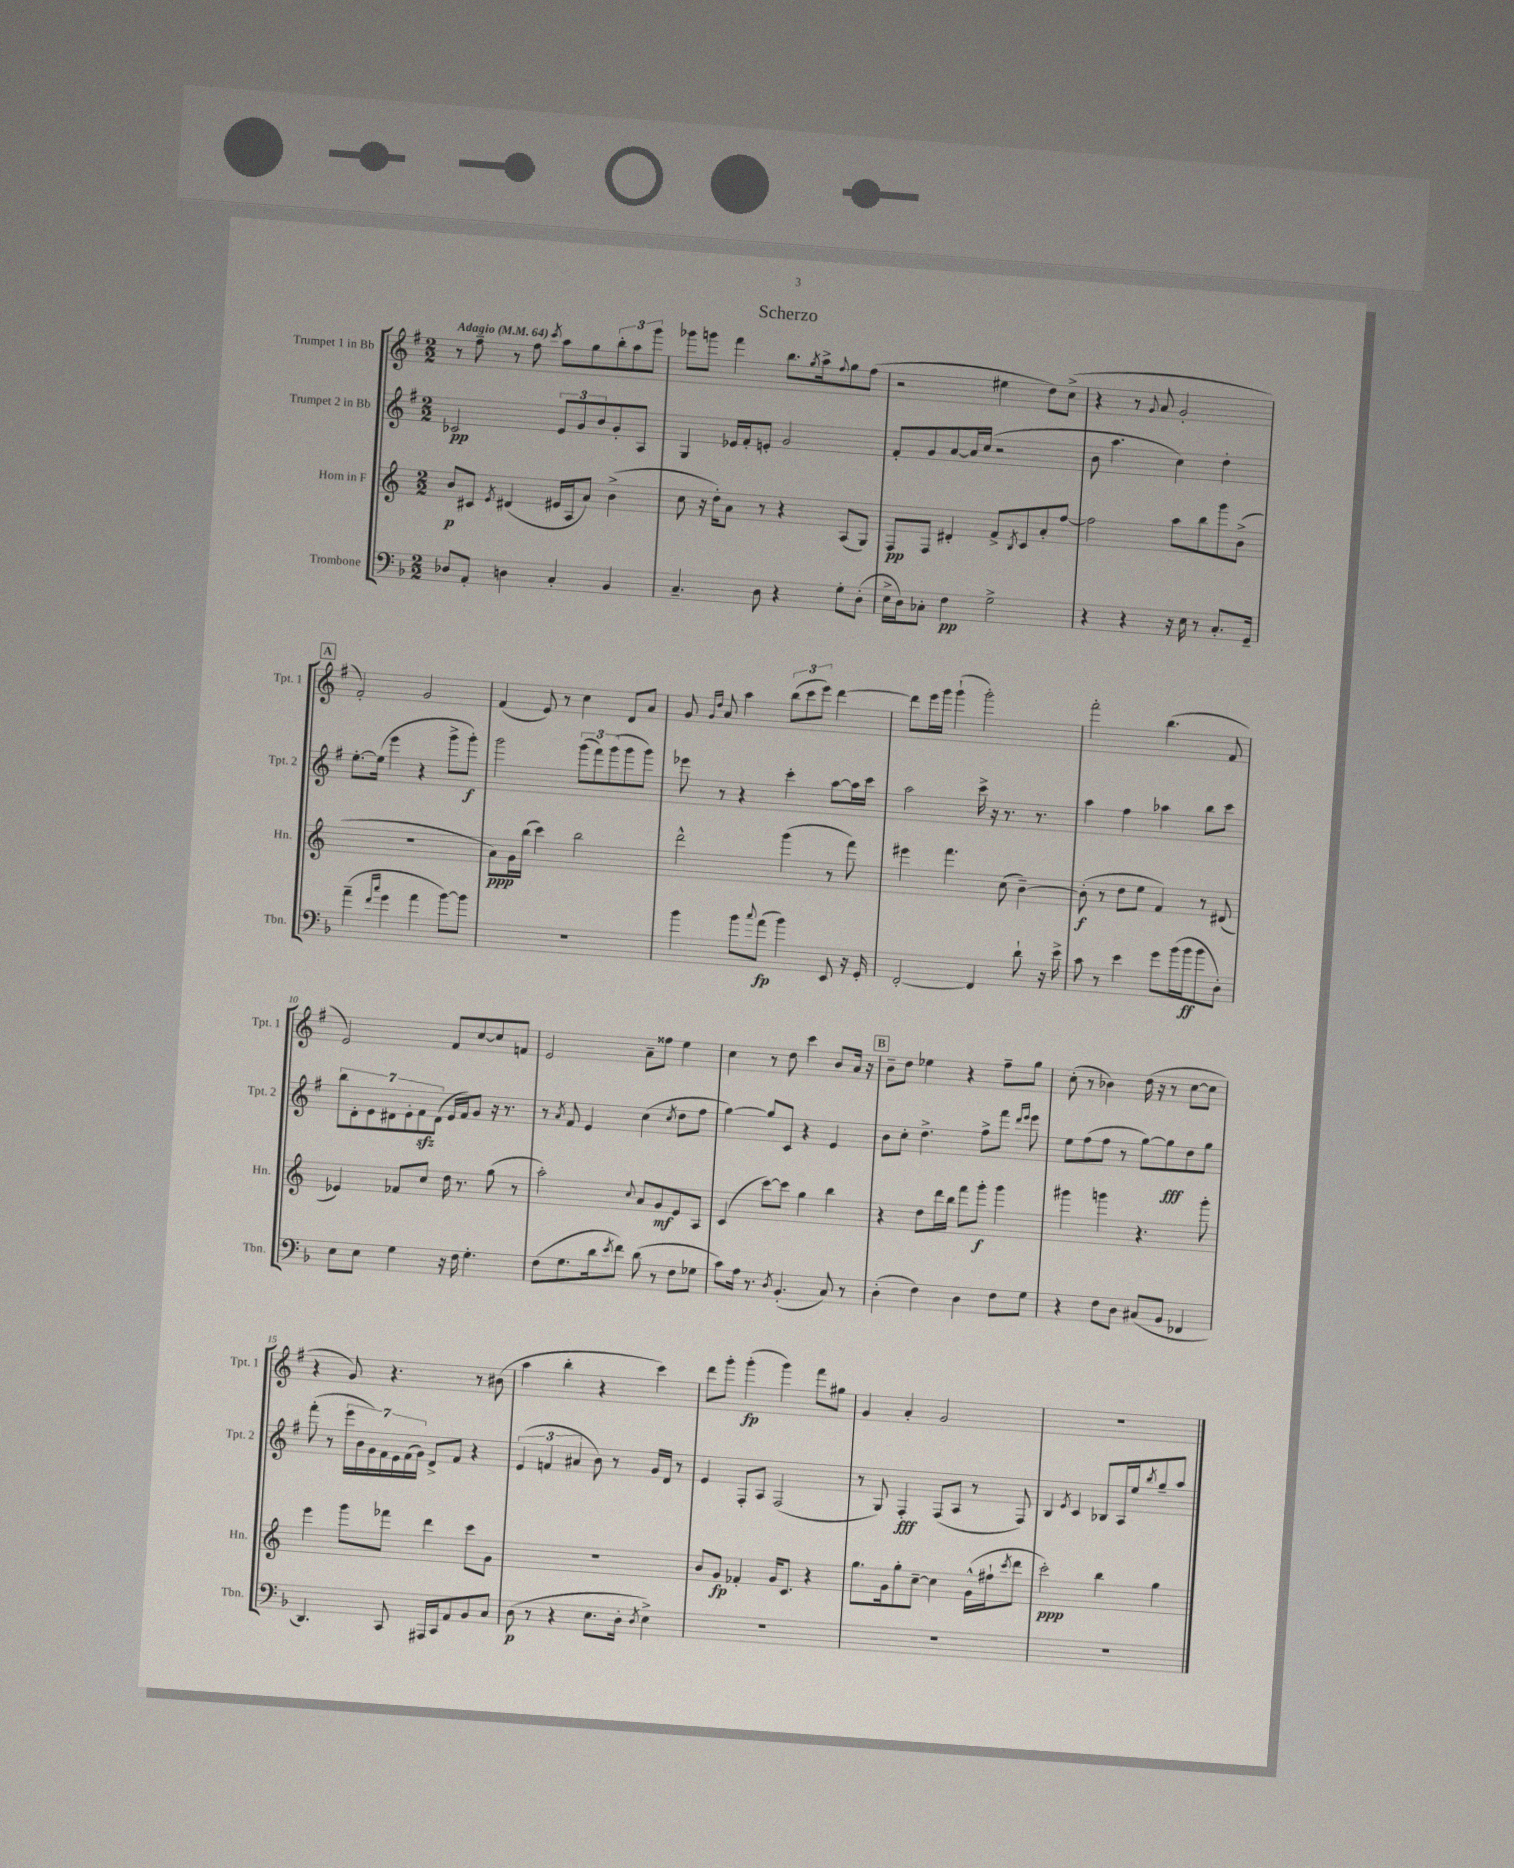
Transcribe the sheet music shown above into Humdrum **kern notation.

**kern	**kern	**kern	**kern
*staff4	*staff3	*staff2	*staff1
*clefF4	*clefG2	*clefG2	*clefG2
*k[b-]	*k[]	*k[f#]	*k[f#]
*M2/2	*M2/2	*M2/2	*M2/2
*MM64	*MM64	*MM64	*MM64
8D-	8b	2c-	8r
8AA'	8c#	.	8ff#~
.	8qe	.	.
4D	(4d#	.	8r
.	.	.	8ff#
.	.	.	8qccc
4C'	16e#	12e	8aa
.	16A	.	.
.	.	12g	.
.	8a)	.	8gg
.	.	12b	.
4BB-	(4b^	8g'	12bb'
.	.	.	12aa
.	.	8A	.
.	.	.	12ggg
=	=	=	=
4.C~	8cc	4G	8ggg-
.	16r	.	8ggg
.	16dd')	.	.
.	8a	16e-	4fff#
.	.	16f#'	.
8D	8r	8e'	.
4r	4r	2g	8.bb
.	.	.	8qgg
.	.	.	16aa^
.	.	.	8qqff#
8G'	(8A	.	8gg
(8D'	8G)	.	(8ff#
=	=	=	=
16E^	8F	8f#'	2r
16D)	.	.	.
8C-'	8F	8g	.
4F	4d#'	[8a	.
.	.	16a]	.
.	.	(16cc	.
2G^	8f^	2r	4ee#
.	8qB	.	.
.	8c	.	.
.	8a'	.	8dd)
.	[8ff	.	(8cc^
=	=	=	=
4r	2ff]	8b	4r
.	.	4.aa	.
4r	.	.	8r
.	.	.	8qqg
.	.	.	8a
16r	8aa	4cc)	2g'
16E	.	.	.
8r	8bb	.	.
8.C'	8ggg	4dd'	.
.	(8b^	.	.
16GG~	.	.	.
=	=	=	=
(4a~	1r	[8.ee'	2f#')
.	.	(16ee]	.
16qqf	.	.	.
16qqcc	.	.	.
4g	.	4eee	.
4a	.	4r	2g
[8b-)	.	8ggg^	.
8b-]	.	8ggg')	.
=	=	=	=
1r	8a)	2ggg	(4f#
.	16g	.	.
.	(16bb	.	.
.	4ccc)	.	8e)
.	.	.	8r
.	2bb	(12ggg	4cc
.	.	12fff#)	.
.	.	(12ggg	.
.	.	8ggg	8d
.	.	8ggg)	8a
=	=	=	=
4b-	2ddd^^	8eee-	8g
.	.	.	16qqg
.	.	.	16qqdd
.	.	8r	8a
8b-	.	4r	4aa
8qqcc	.	.	.
(8a	.	.	.
4b-)	(4ggg	4ccc'	(12bb
.	.	.	12ccc
.	.	.	12eee)
8EE	8r	[8aa	[4ddd
16r	8fff)	16aa]	.
16GG'	.	16ccc	.
=	=	=	=
[2FF'	4eee#	2aa	8ddd]
.	.	.	16eee
.	.	.	16ggg
.	4.fff	.	(4ggg`
4FF]	.	16ccc^	2ggg')
.	.	16r	.
.	(8cc	8.r	.
8d`	[4b~)	.	.
.	.	8.r	.
16r	.	.	.
16e^	.	.	.
=	=	=	=
8c	(8b']	4aa	2fff#'
8r	8r	.	.
4e	8dd	4ff#	.
.	8ee	.	.
8g	4f)	4aa-	(4.bb
(16b-	.	.	.
16b-	.	.	.
8b-	8r	8bb	.
8D')	(8d#	8ccc	8f#
=	=	=	=
8E	4e-)	14bb	2e)
.	.	14d'	.
8E	.	.	.
.	.	14e	.
.	.	14d#	.
4G	8f-	.	.
.	.	14e'	.
.	.	14f#	.
.	8cc	.	.
.	.	(14d#	.
16r	16dd	16e	8f#
16F	8.r	16f#)	.
4.G'	.	8g	[8cc
.	(8gg	16r	8cc]
.	.	8.r	.
.	8r	.	8f
=	=	=	=
(8F	2aa')	8r	2e
.	.	8qa	.
8.G	.	8f#	.
.	.	4e	.
16d	.	.	.
8qe	.	.	.
8f)	.	.	.
.	8qqcc	.	.
(8d	8a	(4cc	8a~
8r	8g	.	8ff##
.	.	8qcc	.
8F	8e	8dd	4ee
8G-	8A	8ff#	.
=	=	=	=
8c)	(4c	[4gg)	4cc
16A	.	.	.
8.r	.	.	.
.	[8ccc)	8gg]	8r
8qD	.	.	.
(4.BB-'	8ccc]	8c	8dd
.	4gg	4r	4ccc
8C)	4bb	4e	8b
8r	.	.	16a
.	.	.	16r
=	=	=	=
(4D'	4r	8b	8b~
.	.	8cc'	8dd
4F)	8dd	4.dd^	4ee-
.	16ddd	.	.
.	16bb	.	.
4D	8fff	.	4r
.	8ggg'	8ff#^	.
8F	4ggg	8fff#	8ff#~
.	.	16qqddd	.
.	.	16qqeee	.
8G	.	8eee	8gg
=	=	=	=
4r	4ggg#	8ee	(8cc'
.	.	(8ff#	8r
8F	4ggg	8ff#	4b-)
8D	.	8r	.
(8C#	4.r	[8gg)	(16dd
.	.	.	16r
8BB-	.	8gg]	8r
4FF-	.	8dd	[8cc
.	8ggg'	8gg	8cc]
=	=	=	=
4.DD)	4eee	(8fff#'	4r
.	.	8r	.
.	8ggg	28eee	8g)
.	.	28b	.
.	.	28g)	.
.	.	28f#	.
8CC	8fff-	.	4.r
.	.	28e	.
.	.	(28f#	.
.	.	28g)	.
16AAA#	4ddd	8d^	.
16CC	.	.	.
8AA	.	8f#	.
8BB-	8ccc	4r	8r
8C	8g	.	(8b#
=	=	=	=
(8D	1r	(6e	4aa
8r	.	.	.
.	.	6f	.
4r	.	.	4bb'
.	.	6a#	.
8.E	.	8b)	4r
.	.	8r	.
16D'	.	.	.
8qD	.	.	.
4E^)	.	16g	4ccc)
.	.	16d	.
.	.	8r	.
=	=	=	=
1r	8b	4e	8ddd
.	8g	.	8ggg'
.	4f-'	8F#'	(4ggg'
.	.	8A	.
.	16g	(2F#	4ggg)
.	8.c	.	.
.	4r	.	8fff#
.	.	.	8gg#
=	=	=	=
1r	8.gg	8r	4g
.	.	8G)	.
.	16g	.	.
.	8gg'	4F#'	4a'
.	[8cc~	.	.
.	4cc]	(8F#	2g
.	.	8A	.
.	(16g^^	8r	.
.	16ff#`	.	.
.	8qccc	.	.
.	8ddd	8F#)	.
=	=	=	=
1r	2ccc')	4B	1r
.	.	8qe	.
.	.	4c	.
.	4bb	8B-	.
.	.	16A	.
.	.	16ee	.
.	.	8qbb	.
.	4gg	8gg~	.
.	.	8aa	.
==	==	==	==
*-	*-	*-	*-
